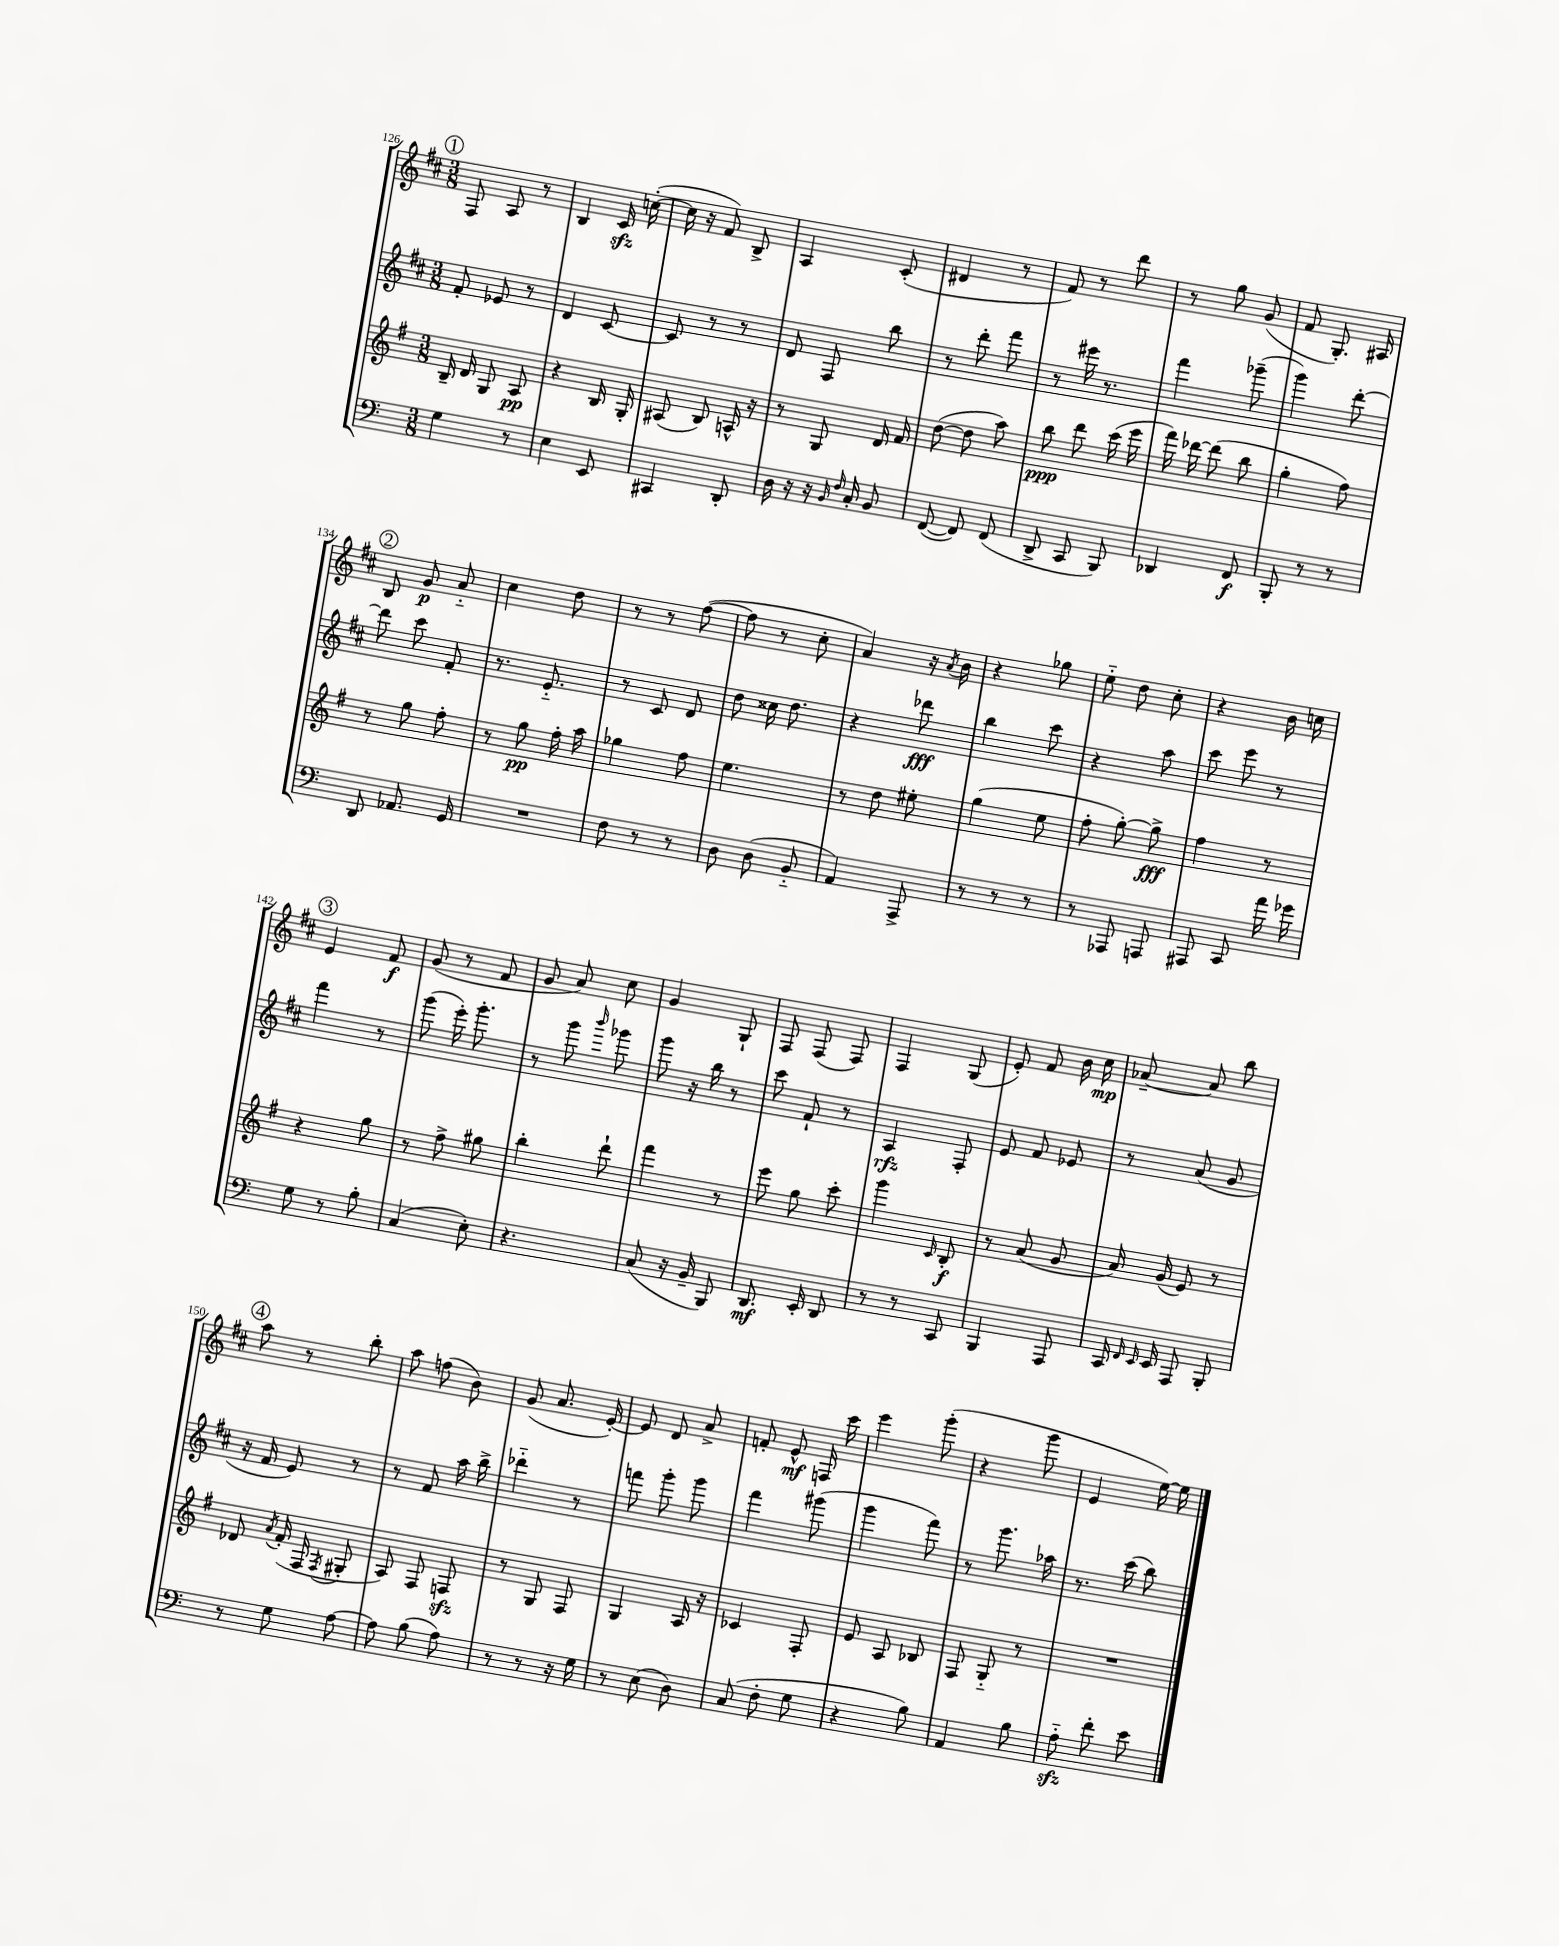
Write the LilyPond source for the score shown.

<<
\new StaffGroup <<
\new Staff = "s0" {
    \clef treble \key d \major \numericTimeSignature \time 3/8
    \autoBeamOff \mark \markup { \circle "1" } fis8 a8 r8 |
    b4 cis'16\sfz c''16~-.( |
    c''16 r16 fis'8) b8-> |
    a4 cis'8-.( |
    dis'4 r8 |
    fis'8) r8 d'''8 |
    r8 g''8 g'8( |
    fis'8 g8.-.) ais16 |
    \mark \markup { \circle "2" } b8 g'8\p a'8-_ |
    cis''4 d''8 |
    r8 r8 fis''8~( |
    fis''8 r8 cis''8-. |
    a'4) r16 \acciaccatura { a'8 } b'16 |
    r4 ges''8 |
    e''8-_ d''8 cis''8-. |
    r4 b'16 c''16 |
    \mark \markup { \circle "3" } e'4 fis'8\f |
    g'8( r8 fis'8 |
    g'8 a'8) cis''8 |
    g'4 g8-! |
    fis8 fis8( fis8) |
    fis4 g8( |
    e'8-.) fis'8 b'16 cis''16\mp |
    aes'8~-- aes'8 b''8 |
    \mark \markup { \circle "4" } a''8 r8 b''8-. |
    a''8 f''8( b'8) |
    g'8( a'8. e'16~-.) |
    e'8 d'8 a'8-> |
    f'8-. e'8-^\mf f16 cis'''16 |
    e'''4 g'''8-.( |
    r4 g'''8 |
    e'4 e''16~) e''16 \bar "|." |
}
\new Staff = "s1" {
    \clef treble \key d \major \numericTimeSignature \time 3/8
    \autoBeamOff \mark \markup { \circle "1" } fis'8-. ees'8 r8 |
    d'4 cis'8~ |
    cis'8 r8 r8 |
    d'8 fis8 b''8 |
    r8 d'''8-. fis'''8 |
    r8 eis'''16 r8. |
    fis'''4 ges'''8--( |
    g'''4) d'''8~-. |
    \mark \markup { \circle "2" } d'''8 cis'''8 fis'8-. |
    r8. e'8.-_ |
    r8 cis'8 d'8 |
    d''8 cisis''16 d''8. |
    r4 des'''8\fff |
    b''4 cis'''8 |
    r4 a''8 |
    cis'''8 e'''8 r8 |
    \mark \markup { \circle "3" } fis'''4 r8 |
    g'''8( e'''16-.) g'''8.-. |
    r8 g'''8 \grace { b'''16 } ges'''8 |
    g'''8 r16 b''16 r8 |
    cis'''8 fis'8-! r8 |
    a4\rfz fis8-. |
    e'8 fis'8 ees'8 |
    r8 a'8( g'8 |
    \mark \markup { \circle "4" } r16 fis'16 e'8) r8 |
    r8 fis'8 a''16 b''16-> |
    des'''4-_ r8 |
    f'''8 g'''8-. g'''8 |
    fis'''4 gis'''8( |
    g'''4 fis'''8) |
    r8 g'''8. aes''16 |
    r8. cis'''16( b''8) \bar "|." |
}
\new Staff = "s2" {
    \clef treble \key g \major \numericTimeSignature \time 3/8
    \autoBeamOff \mark \markup { \circle "1" } b16-- d'16 g8 a8\pp |
    r4 b16 g16-. |
    ais8( b8) a16-^ r16 |
    r8 g8 d'16 fis'16 |
    d''8~( d''8 a''8) |
    b''8\ppp d'''8 c'''16( e'''16 |
    fis'''16) des'''16~ des'''8( b''8 |
    g''4-. fis''8) |
    \mark \markup { \circle "2" } r8 g''8 fis''8-. |
    r8 g''8\pp fis''16-. a''16 |
    ges''4 fis''8 |
    e''4. |
    r8 d''8 eis''8-. |
    g''4( e''8 |
    fis''8-. g''8~-.) g''8->\fff |
    fis''4 r8 |
    \mark \markup { \circle "3" } r4 g''8 |
    r8 fis''8-> gis''8 |
    b''4-. d'''8-! |
    fis'''4 r8 |
    e'''8 g''8 c'''8-. |
    g'''4 \grace { c'16 } b8-.\f |
    r8 a'8( g'8 |
    a'16) g'16( e'8) r8 |
    \mark \markup { \circle "4" } des'8 \acciaccatura { a'8 } fis'16-.( fis16 \acciaccatura { fis8 } gis8-. |
    a8) fis8 f8\sfz |
    r8 g8 fis8 |
    g4 a16 r16 |
    ces'4 fis8-. |
    e'8 a8 bes8 |
    fis8 g8-_ r8 |
    R4. \bar "|." |
}
\new Staff = "s3" {
    \clef bass \key c \major \numericTimeSignature \time 3/8
    \autoBeamOff \mark \markup { \circle "1" } g4 r8 |
    e4 e,8 |
    cis,4 d,8-. |
    d16 r16 r16 \grace { b,16 f16 } c16-. b,8 |
    f,8~( f,8) f,8( |
    d,8-> c,8 b,,8) |
    des,4 f,8\f |
    b,,8-. r8 r8 |
    \mark \markup { \circle "2" } d,8 aes,8. g,16 |
    R4. |
    f8 r8 r8 |
    d8 d8( b,8-_ |
    a,4) a,,8-> |
    r8 r8 r8 |
    r8 aes,,8 a,,8 |
    ais,,8 c,8 a'16 ges'16 |
    \mark \markup { \circle "3" } g8 r8 b8-. |
    c4( e8-.) |
    r4. |
    c8( r16 b,16-- b,,8) |
    d,8.\mf e,16-. d,8 |
    r8 r8 c,8 |
    b,,4 a,,8 |
    c,16 \grace { f,16 e,16 } e,16 a,,8 b,,8-. |
    \mark \markup { \circle "4" } r8 g8 a8~ |
    a8 b8( a8) |
    r8 r8 r16 g16 |
    r8 e8( d8) |
    c8( f8-. g8 |
    r4 b8) |
    a,4 b8 |
    a8-_\sfz f'8-. e'8 \bar "|." |
}
>>
>>
\layout { \context { \Score currentBarNumber = #126 } }
